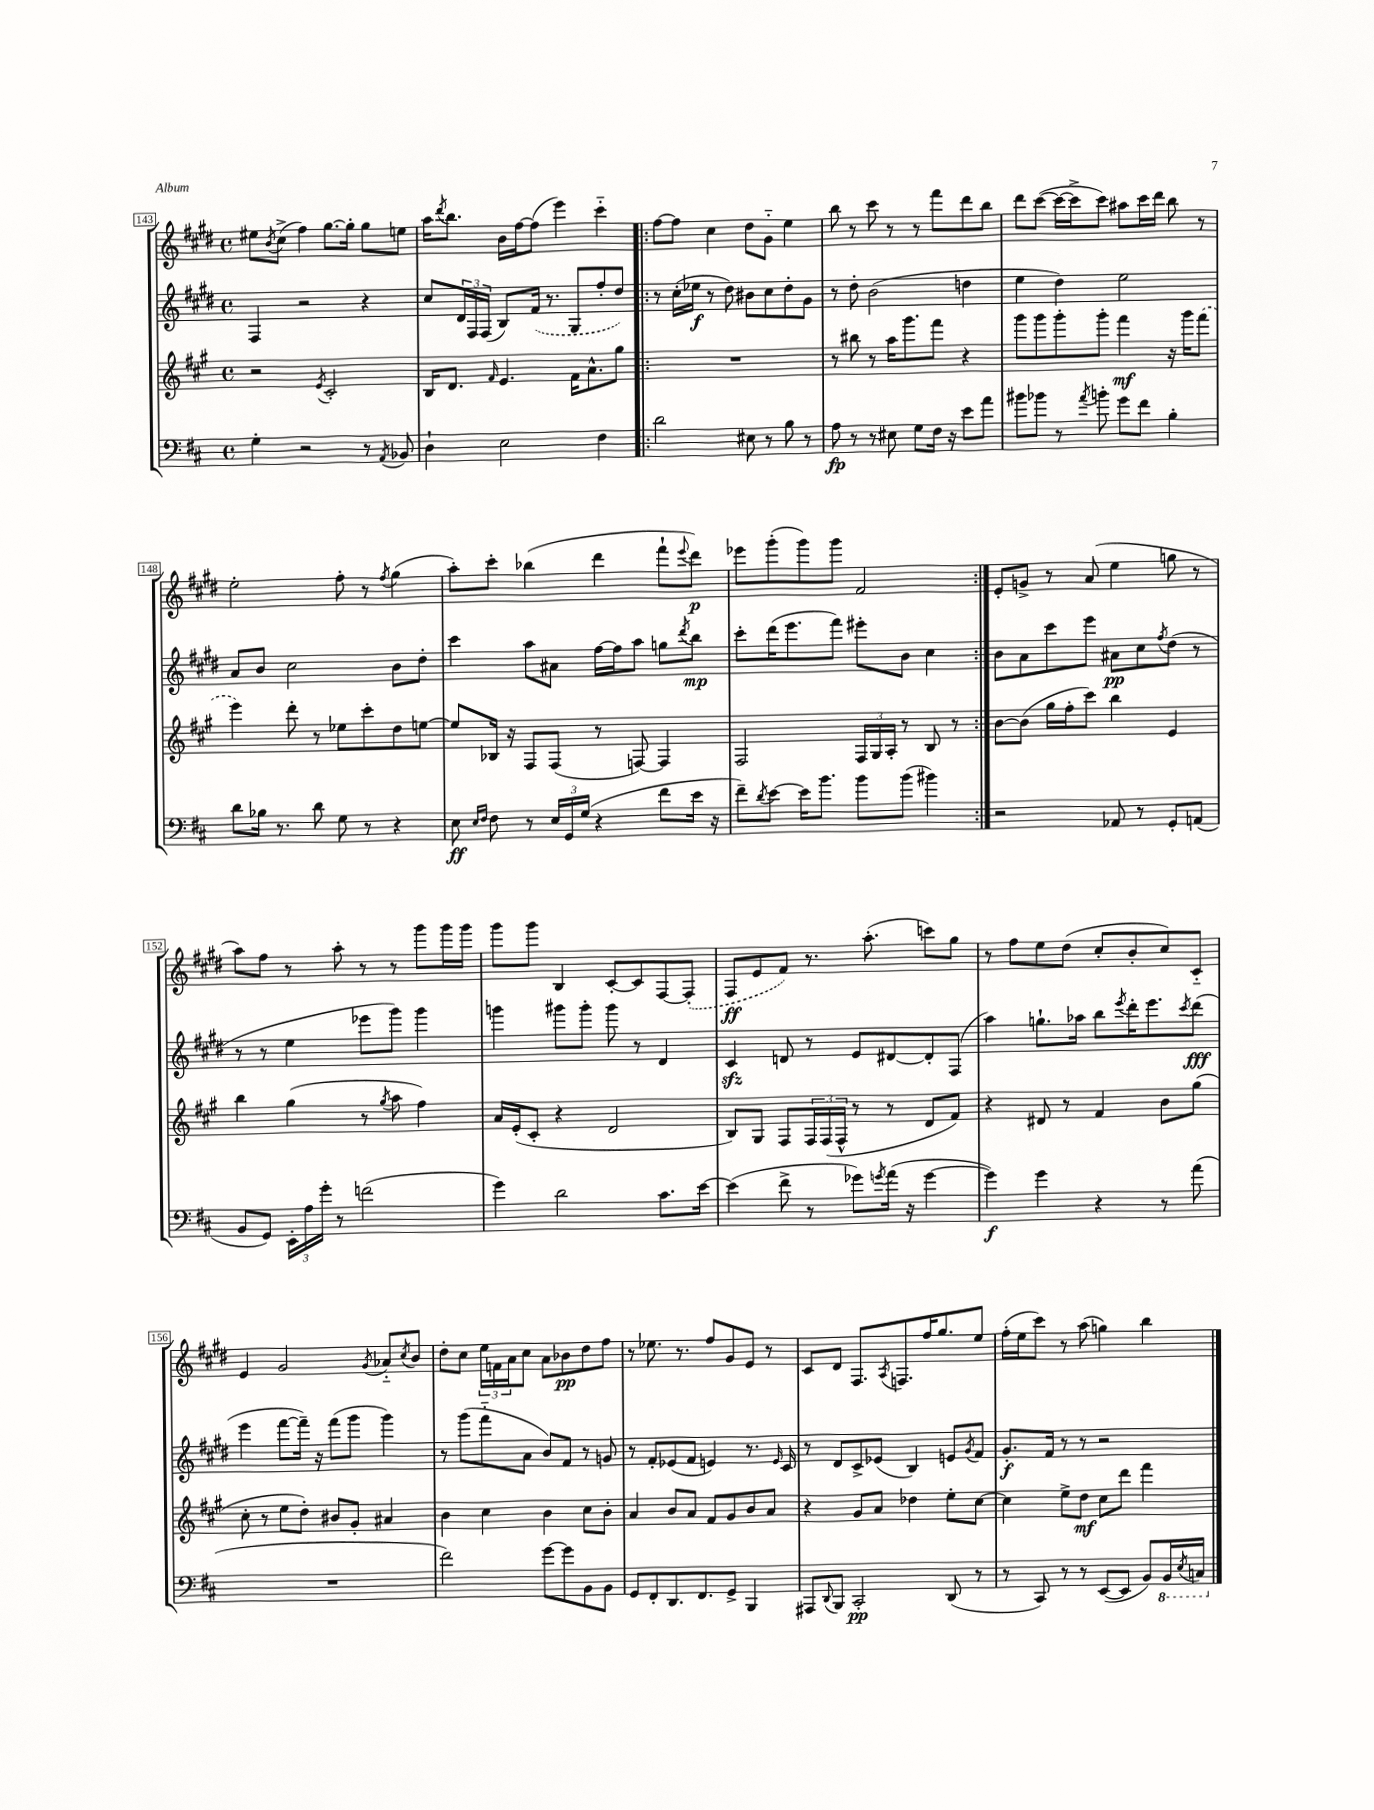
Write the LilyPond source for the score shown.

<<
\new StaffGroup <<
\new Staff = "s0" {
    \clef treble \key e \major \defaultTimeSignature \time 4/4
    eis''8 \acciaccatura { b'8 } cis''8->( fis''4) gis''8.~ gis''16-. gis''8 e''8 |
    a''16 \acciaccatura { dis'''8 } b''8. b'16 fis''16~ fis''8( e'''4) cis'''4-_ |
    \repeat volta 2 { fis''8~ fis''8 cis''4 dis''8 gis'8-_ e''4 |
    b''8 r8 cis'''8 r8 r8 fis'''8 dis'''8 b''8 |
    dis'''8 cis'''8~( cis'''16~ cis'''16-> cis'''8) ais''8 cis'''16 dis'''16 b''8 r8 |
    e''2-. fis''8-. r8 \acciaccatura { fis''8 } gis''4( |
    a''8-.) cis'''8-. bes''4( dis'''4 fis'''8-! \appoggiatura { e'''8 } dis'''8\p) |
    ees'''8 gis'''8-.( gis'''8) gis'''8 fis'2 | }
    e'8-. g'8-> r8 a'8( e''4 g''8 r8 |
    a''8) fis''8 r8 a''8-. r8 r8 gis'''8 gis'''16 gis'''16 |
    gis'''8 gis'''8 b4 cis'8~-. cis'8 fis8~ \once \slurDashed fis8-.( |
    fis8\ff e'8 fis'8) r8. a''8.-.( c'''8) gis''8 |
    r8 fis''8 e''8 dis''8( cis''8-. b'8-. cis''8) cis'8-_ |
    e'4 gis'2 \acciaccatura { gis'8 } aes'8-_ \acciaccatura { cis''8 } b'8 |
    dis''8-. cis''8 \tuplet 3/2 { e''16 f'16 a'16 } cis''8 a'8 bes'8\pp dis''8 fis''8 |
    r8 ees''8. r8. fis''8 gis'8 e'8 r8 |
    cis'8 dis'8 fis8. \acciaccatura { a8 } f8. fis''16 gis''8. e''8 |
    fis''16-.( e''16 cis'''8) r8 a''8( g''4) b''4 \bar "|." |
}
\new Staff = "s1" {
    \clef treble \key e \major \defaultTimeSignature \time 4/4
    fis4 r2 r4 |
    cis''8 \tuplet 3/2 { dis'16 fis16 fis16( } b8) \once \slurDashed fis'16( r8. gis8 fis''8-. dis''8) |
    \repeat volta 2 { r8 cis''16-.( ees''16\f r8 dis''8) bis'8 cis''8 dis''8-. gis'8 |
    r8 dis''8-. b'2( d''4 |
    e''4 dis''4) e''2 |
    a'8 b'8 cis''2 b'8 dis''8-. |
    cis'''4 a''8 ais'8 fis''16~ fis''16 a''8 g''8 \acciaccatura { dis'''8 } b''8\mp |
    cis'''8-. dis'''16( e'''8. fis'''8) eis'''8-. b'8 cis''4 | }
    b'8 a'8 cis'''8 e'''8 ais'8\pp cis''8 \acciaccatura { fis''8 } dis''8( r8 |
    r8 r8 e''4 ees'''8 gis'''8) gis'''4 |
    g'''4 gis'''8 gis'''8-. gis'''8 r8 dis'4 |
    cis'4\sfz d'8 r8 e'8 dis'8~ dis'8-. fis8( |
    a''4) g''8.-! aes''16 b''8 \acciaccatura { e'''8 } dis'''16-. e'''8. \acciaccatura { cis'''8 } dis'''8\fff( |
    e'''4 fis'''8~ fis'''16--) r16 fis'''8( gis'''8 gis'''4) |
    r8 gis'''8( fis'''8-_ a'8 b'8) fis'8 r8 g'8 |
    r8 fis'8-. ees'8( fis'8 e'4) r8. \grace { e'16 } cis'16 |
    r8 dis'8 cis'8-> ees'8( b4) e'8 \acciaccatura { gis'8 } fis'8 |
    gis'8.-.\f fis'16 r8 r8 r2 \bar "|." |
}
\new Staff = "s2" {
    \clef treble \key a \major \defaultTimeSignature \time 4/4
    r2 \acciaccatura { e'8 } cis'2-. |
    b16 d'8. \grace { fis'16 } e'4. fis'16 a'8.-^ gis''8 |
    \repeat volta 2 { R1 |
    r8 bis''8 r8 a''16 gis'''8. fis'''8 r4 |
    gis'''8 gis'''8 gis'''8-. gis'''8-. fis'''4\mf r16 gis'''16 \once \slurDashed fis'''8( |
    e'''4) d'''8-. r8 ees''8 cis'''8-. d''8 e''8~ |
    e''8 bes16 r16 fis8 fis8( r8 f8~) f4 |
    fis2 \tuplet 3/2 { fis16 gis16 a16-. } r8 b8 r8 | }
    b'8~ b'8( gis''16 fis''16-. cis'''8) b''4 e'4 |
    b''4 gis''4( r8 \acciaccatura { gis''8 } a''8 fis''4) |
    a'16 e'16-.( cis'8-. r4 d'2 |
    b8) gis8 fis8 \tuplet 3/2 { fis16 fis16( fis16-^ } r8 r8 d'8 fis'8) |
    r4 dis'8 r8 fis'4 b'8 gis''8( |
    cis''8-. r8 e''8 d''8-.) bis'8 gis'8-. ais'4 |
    b'4 cis''4 b'4 cis''8 b'8-. |
    a'4 b'8 a'8 fis'8 gis'8 b'8 a'8 |
    r4 gis'8 a'8 des''4 e''8-. cis''8~ |
    cis''4 e''8-> d''8\mf cis''8 d'''8 fis'''4 \bar "|." |
}
\new Staff = "s3" {
    \clef bass \key d \major \defaultTimeSignature \time 4/4
    g4-. r2 r8 \acciaccatura { a,8 } bes,8 |
    d4-! e2 fis4 |
    \repeat volta 2 { d'2 eis8 r8 b8 r8 |
    a8\fp r8 r8 eis8 g8 fis16 r16 e'8 a'8 |
    bis'8 bes'8 r8 \acciaccatura { a'8 } b'8-. g'8 fis'8 b4-. |
    d'8 bes16 r8. d'8 g8 r8 r4 |
    e8\ff \grace { e16 fis16 } fis8 r8 \tuplet 3/2 { e16 g,16 g16( } r4 fis'8 e'16 r16 |
    fis'8--) \acciaccatura { d'8 } e'8~ e'16 b'8. b'8 b'8( bis'4) | }
    r2 aes,8 r8 g,8-. a,8( |
    b,8 g,8) \tuplet 3/2 { e,16-. a16 g'16-. } r8 f'2( |
    g'4) d'2 cis'8. e'16~ |
    e'4( fis'8-> r8 ges'8) \acciaccatura { g'8 } a'16( r16 g'4~ |
    g'4\f) g'4 r4 r8 a'8( |
    R1 |
    fis'2) g'8~ g'8 b,8 b,8 |
    g,8 fis,8-. d,8. fis,8. g,8-> b,,4 |
    ais,,8 \appoggiatura { d,8 } b,,8 cis,2-.\pp d,8( r8 |
    r8 cis,8) r8 r8 e,8~( e,8 b,8) \ottava #-1 b,,16 \acciaccatura { e,8 } c,16 \ottava #0 \bar "|." |
}
>>
>>
\layout { \context { \Score currentBarNumber = #143 \override BarNumber.stencil = #(make-stencil-boxer 0.1 0.3 ly:text-interface::print) } }
